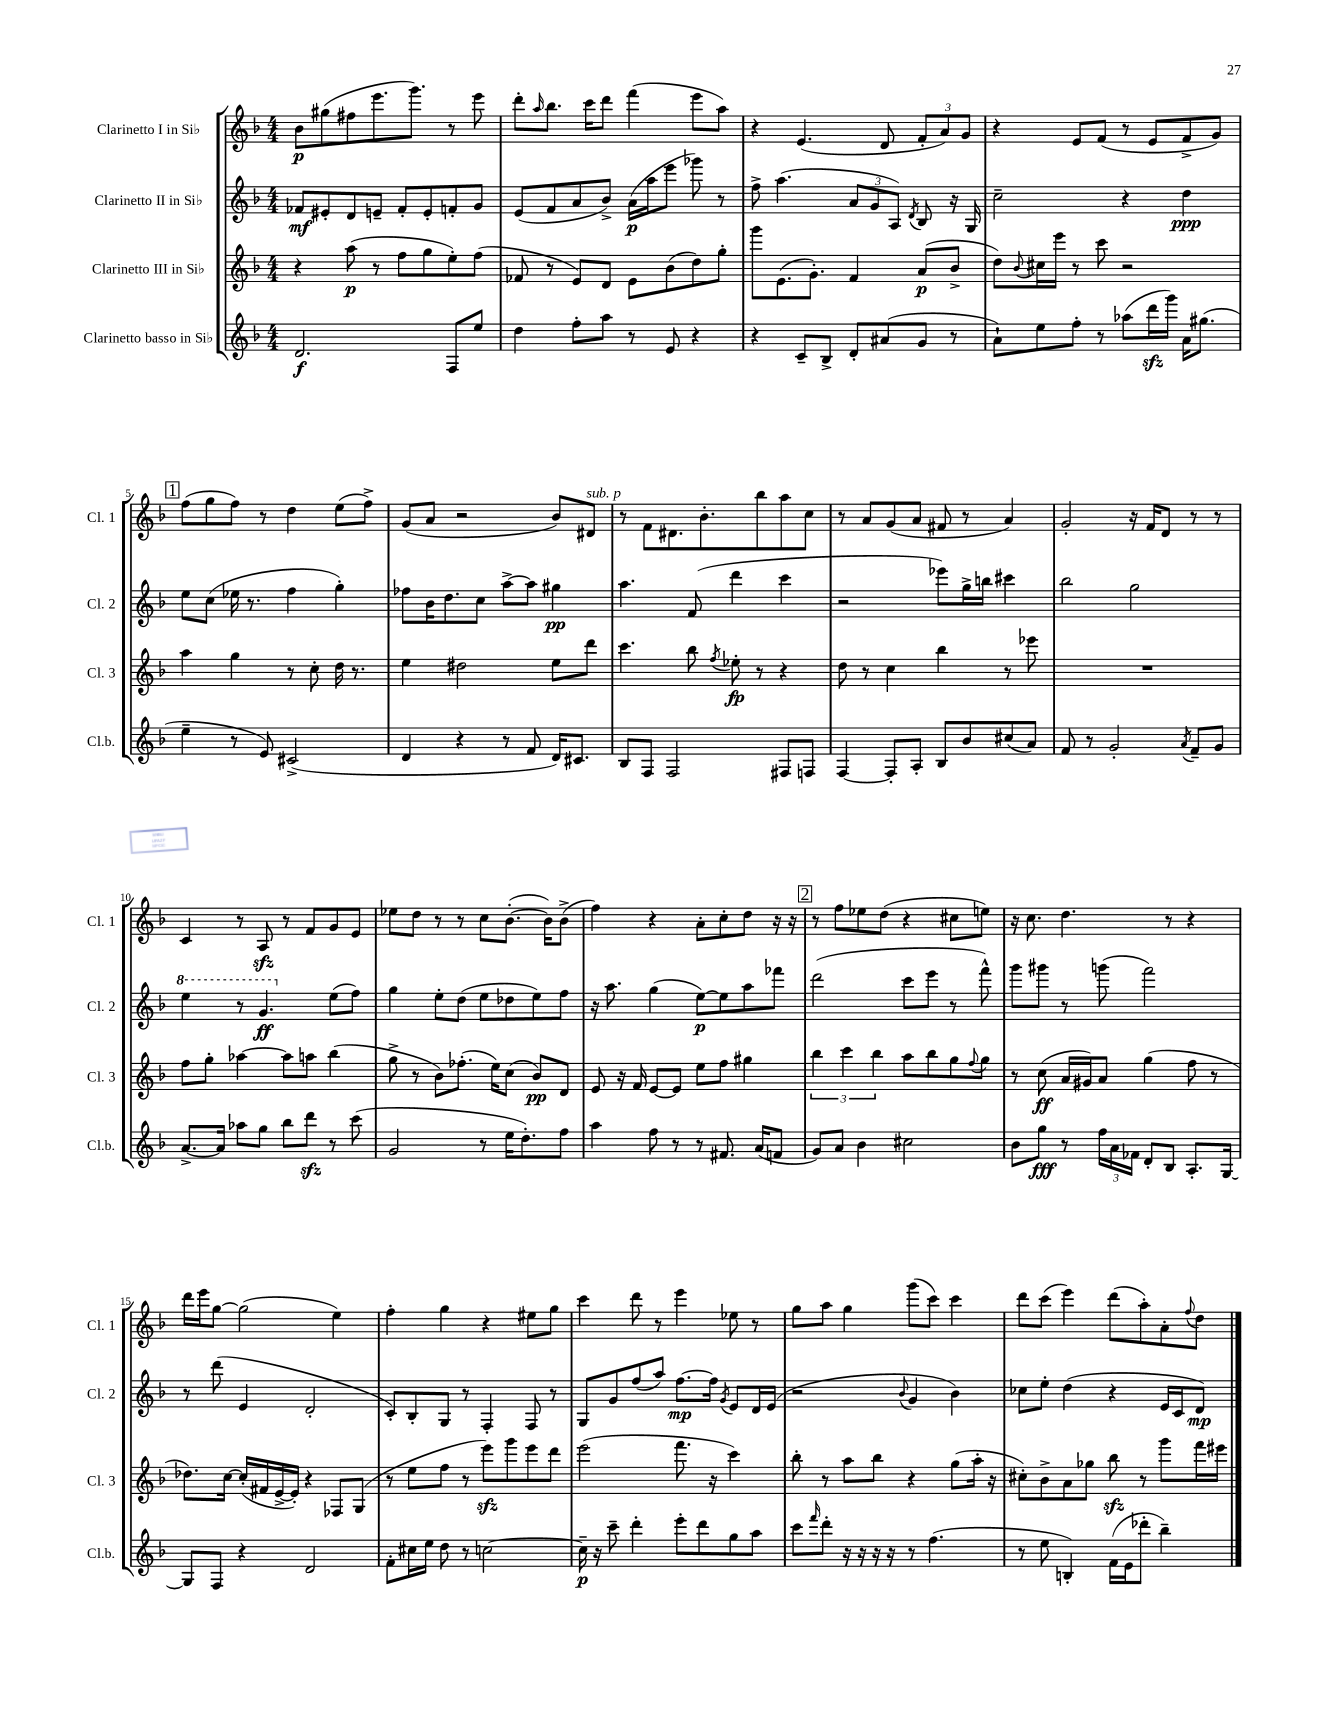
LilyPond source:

<<
\new StaffGroup <<
\new Staff = "s0" \with { instrumentName = "Clarinetto I in Sib" shortInstrumentName = "Cl. 1" } {
    \clef treble \key f \major \numericTimeSignature \time 4/4
    bes'8\p gis''8( fis''8 e'''8. g'''8.) r8 e'''8 |
    d'''8-. \grace { a''16 } bes''8. c'''16 d'''8 f'''4( e'''8 a''8) |
    r4 e'4.( d'8 \tuplet 3/2 { f'8-. a'8) g'8 } |
    r4 e'8 f'8( r8 e'8 f'8-> g'8) |
    \mark \markup { \box "1" } f''8( g''8 f''8) r8 d''4 e''8( f''8->) |
    g'8( a'8 r2 bes'8) dis'8^\markup { \italic "sub. p" } |
    r8 f'8 dis'8. bes'8.-. bes''8 a''8 c''8 |
    r8 a'8 g'8( a'8 fis'8 r8 a'4) |
    g'2-. r16 f'16 d'8 r8 r8 |
    c'4 r8 a8\sfz r8 f'8 g'8 e'8 |
    ees''8 d''8 r8 r8 c''8 bes'8.~-.( bes'16) bes'8->( |
    f''4) r4 a'8-. c''8-. d''8 r16 r16 |
    \mark \markup { \box "2" } r8 f''8 ees''8 d''8( r4 cis''8 e''8) |
    r16 c''8. d''4. r8 r4 |
    d'''16 e'''16 g''8~ g''2( e''4) |
    f''4-. g''4 r4 eis''8 g''8 |
    c'''4 d'''8 r8 e'''4 ees''8 r8 |
    g''8 a''8 g''4 g'''8( c'''8) c'''4 |
    d'''8 c'''8( e'''4) d'''8( a''8-.) a'8-. \appoggiatura { f''8 } d''8 \bar "|." |
}
\new Staff = "s1" \with { instrumentName = "Clarinetto II in Sib" shortInstrumentName = "Cl. 2" } {
    \clef treble \key f \major \numericTimeSignature \time 4/4
    fes'8\mf eis'8-. d'8 e'8-- fes'8-. e'8-. f'8-. g'8 |
    e'8( f'8 a'8 bes'8->) a'16\p( a''16 e'''8 ges'''8) r8 |
    f''8-> a''4.( \tuplet 3/2 { a'8 g'8 a8) } \acciaccatura { d'8 } bes8 r16 g16 |
    c''2-- r4 d''4\ppp |
    \mark \markup { \box "1" } e''8 c''8( ees''16 r8. f''4 g''4-.) |
    fes''8 bes'16 d''8. c''8 a''8~-> a''8 gis''4\pp |
    a''4. f'8( d'''4 c'''4 |
    r2 ees'''8) g''16-> b''16 cis'''4 |
    bes''2 g''2 |
    \ottava #1 e'''4 r8 g''4.\ff \ottava #0 e''8( f''8) |
    g''4 e''8-. d''8( e''8 des''8 e''8) f''8 |
    r16 a''8. g''4( e''8~\p) e''8 a''8 fes'''8 |
    \mark \markup { \box "2" } d'''2( c'''8 e'''8 r8 f'''8-^) |
    g'''8 gis'''8 r8 g'''8( f'''2) |
    r8 d'''8( e'4 d'2-. |
    c'8-.) bes8-. g8 r8 f4-. f8 r8 |
    g8 g'8 f''8( a''8) f''8.~\mp f''16 \acciaccatura { g'8 } e'8 d'16 e'16( |
    r2 \appoggiatura { bes'8 } g'4 bes'4) |
    ces''8 e''8-. d''4( r4 e'16 c'16 d'8\mp) \bar "|." |
}
\new Staff = "s2" \with { instrumentName = "Clarinetto III in Sib" shortInstrumentName = "Cl. 3" } {
    \clef treble \key f \major \numericTimeSignature \time 4/4
    r4 a''8\p( r8 f''8 g''8 e''8-.) f''8( |
    fes'8 r8 e'8) d'8 e'8 bes'8( d''8) g''8-. |
    g'''8 e'8.( g'8.-.) f'4 a'8\p( bes'8-> |
    d''8) \appoggiatura { bes'8 } cis''16 e'''16 r8 c'''8 r2 |
    \mark \markup { \box "1" } a''4 g''4 r8 c''8-. d''16 r8. |
    e''4 dis''2 e''8 d'''8 |
    c'''4. bes''8 \acciaccatura { f''8 } ees''8-.\fp r8 r4 |
    d''8 r8 c''4 bes''4 r8 ees'''8 |
    R1 |
    f''8 g''8-. aes''4~ aes''8 a''8 bes''4( |
    g''8-> r8 bes'8) fes''8.-.( e''16) c''8( bes'8\pp) d'8 |
    e'8 r16 f'16 e'8~ e'8 e''8 f''8 gis''4 |
    \mark \markup { \box "2" } \tuplet 3/2 { bes''4 c'''4 bes''4 } a''8 bes''8 g''8 \appoggiatura { f''8 } g''8 |
    r8 c''8\ff( a'16 gis'16) a'8 g''4( f''8 r8 |
    des''8.) c''16~ c''16-.( fis'16 e'16~-> e'16-.) r4 fes8 g8( |
    r8 e''8 f''8 r8 e'''8\sfz) g'''8 e'''8 d'''8 |
    e'''2( f'''8. r16 c'''4) |
    bes''8-. r8 a''8 bes''8 r4 g''8( a''16-. r16 |
    cis''8-.) bes'8-> a'8 ges''8 bes''8\sfz r8 g'''8 f'''16 eis'''16 \bar "|." |
}
\new Staff = "s3" \with { instrumentName = "Clarinetto basso in Sib" shortInstrumentName = "Cl.b." } {
    \clef treble \key f \major \numericTimeSignature \time 4/4
    d'2.\f f8 e''8 |
    d''4 f''8-. a''8 r8 e'8 r4 |
    r4 c'8-- bes8-> d'8-. ais'8( g'8 r8 |
    a'8-!) e''8 f''8-. r8 aes''8( d'''16\sfz g'''16) a'16 gis''8.( |
    \mark \markup { \box "1" } e''4-- r8 e'8) cis'2->( |
    d'4 r4 r8 f'8 d'16) cis'8. |
    bes8 f8 f2 fis8 f8 |
    f4~ f8-. a8-. bes8 bes'8 cis''8( a'8) |
    f'8 r8 g'2-. \acciaccatura { a'8 } f'8-- g'8 |
    a'8.~-> a'16 aes''8 g''8 bes''8 d'''8\sfz r8 c'''8( |
    g'2 r8 e''16 d''8.-.) f''8 |
    a''4 f''8 r8 r8 fis'8. a'16( f'8 |
    \mark \markup { \box "2" } g'8) a'8 bes'4 cis''2 |
    bes'8 g''8\fff r8 \tuplet 3/2 { f''16 a'16 fes'16 } d'8-. bes8 a8.-. g16~ |
    g8 f8 r4 d'2 |
    f'8-. cis''16 e''16 d''8 r8 c''2~ |
    c''16--\p r16 c'''8-- d'''4-. e'''8-. d'''8 g''8 a''8 |
    c'''8 \grace { f'''16 } d'''8-. r16 r16 r16 r16 r8 f''4.( |
    r8 e''8 b4-.) f'16( e'16 des'''8-. bes''4--) \bar "|." |
}
>>
>>
